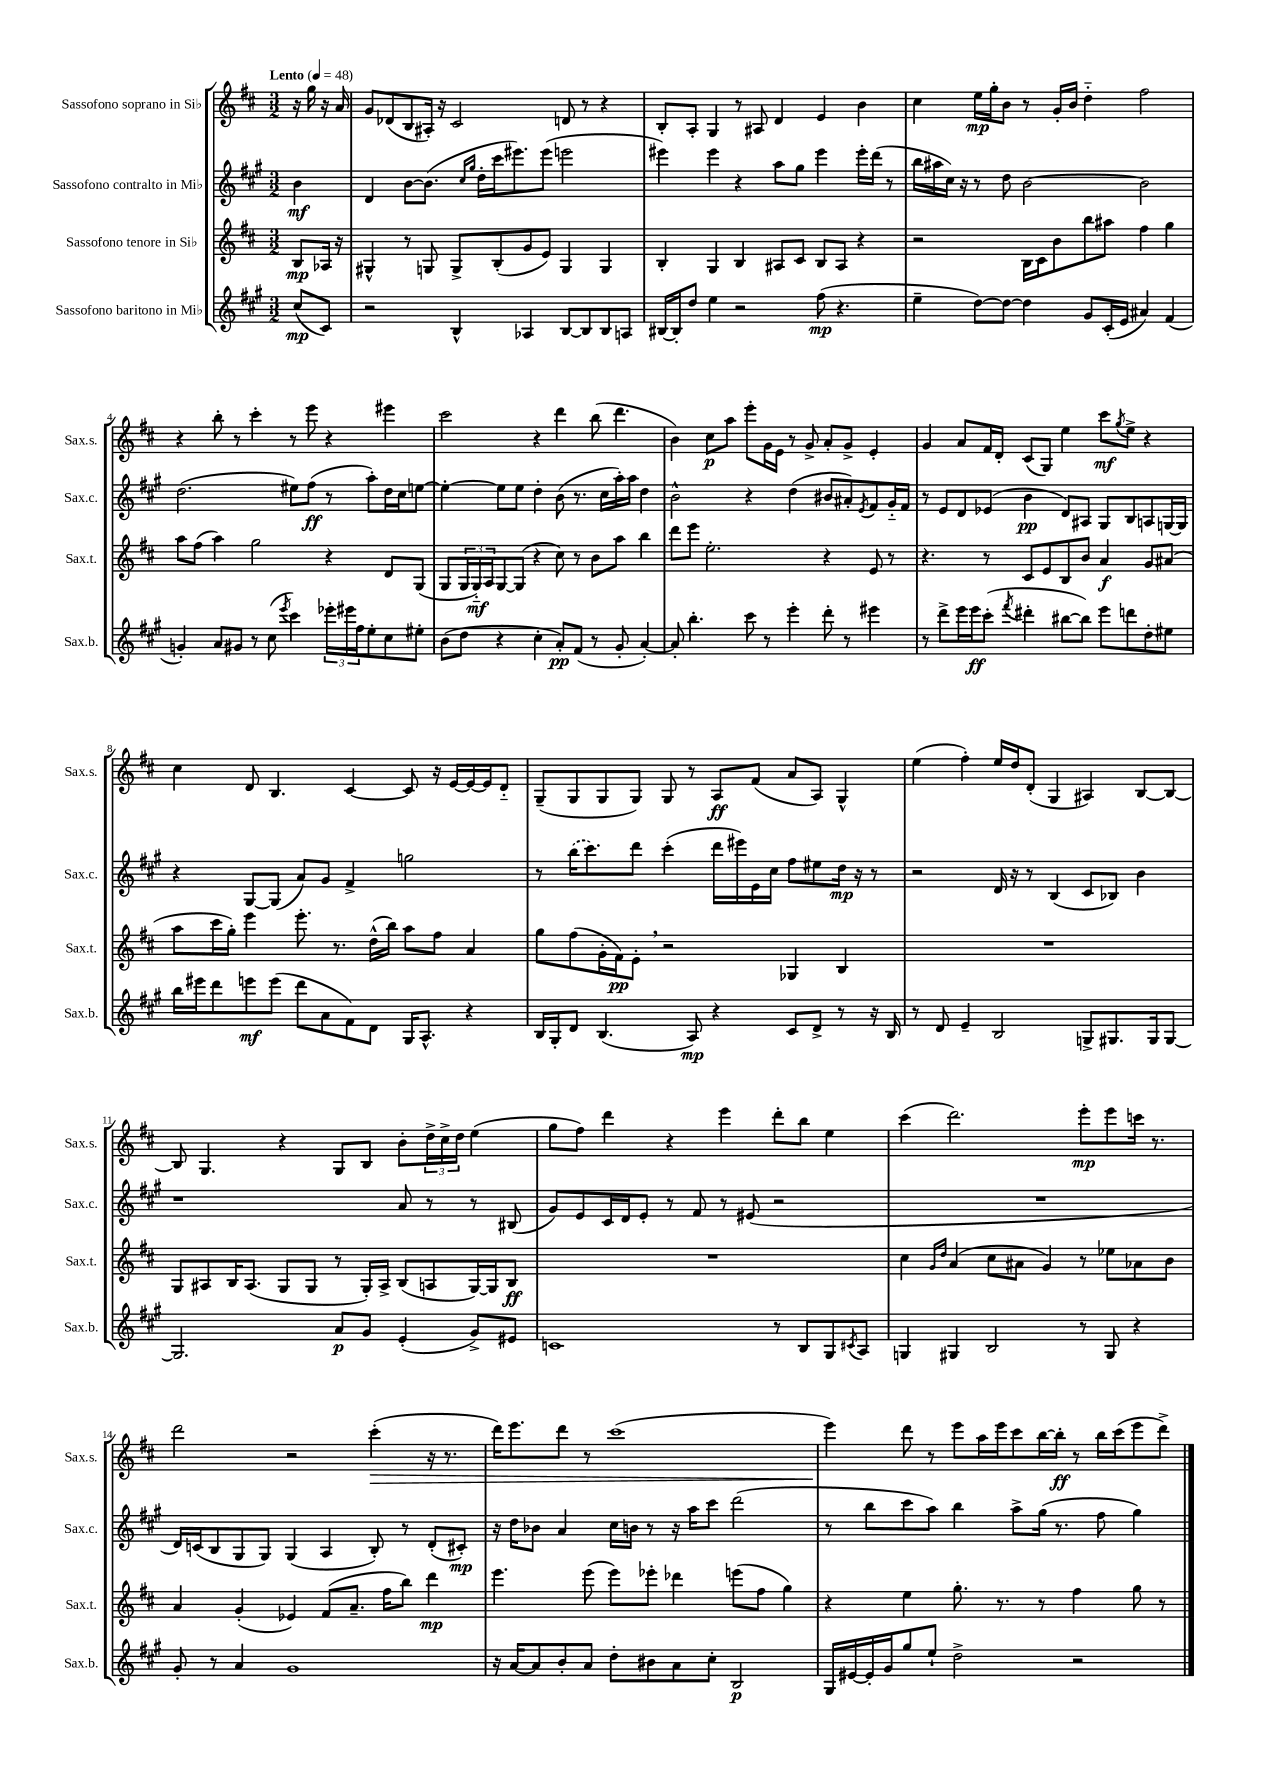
<<
\new StaffGroup <<
\new Staff = "s0" \with { instrumentName = "Sassofono soprano in Sib" shortInstrumentName = "Sax.s." } {
    \clef treble \key d \major \numericTimeSignature \time 3/2 \partial 4 \tempo "Lento" 4 = 48
    r16 g''16 r16 a'16 |
    g'8 des'8( b8 ais16-.) r16 cis'2 d'8 r8 r4 |
    b8-. a8-. g4 r8 ais8 d'4 e'4 b'4 |
    cis''4 e''16\mp g''16-. b'8 r8 g'16-. b'16 d''4-_ fis''2 |
    r4 b''8-. r8 cis'''4-. r8 e'''8 r4 eis'''4 |
    cis'''2 r4 d'''4 b''8( d'''4. |
    b'4) cis''8\p a''8 e'''8-. g'16 e'16 r8 g'8-> a'8-. g'8-> e'4-. |
    g'4 a'8 fis'16 d'16-. cis'8( g8) e''4 cis'''8\mf \acciaccatura { g''8 } e''8-> r4 |
    cis''4 d'8 b4. cis'4~ cis'8 r16 e'16~ e'16~ e'16 d'8-_ |
    g8--( g8 g8 g8) g8 r8 a8\ff fis'8( a'8 a8) g4-^ |
    e''4( fis''4-.) e''16 d''16 d'8-.( g4 ais4) b8~ b8~ |
    b8 g4. r4 g8 b8 b'8-. \tuplet 3/2 { d''16-> cis''16-> d''16 } e''4( |
    g''8 fis''8) d'''4 r4 e'''4 d'''8-. b''8 e''4 |
    cis'''4( d'''2.) e'''8-.\mp e'''8 c'''16 r8. |
    d'''2 r2 cis'''4-.\>( r16 r8. |
    d'''16) e'''8. d'''8 r8 cis'''1( |
    e'''4\!) d'''8 r8 e'''8 a''16 e'''16 cis'''8 b''16~ b''16-.\ff r8 b''16 cis'''16( e'''8 d'''8->) \bar "|." |
}
\new Staff = "s1" \with { instrumentName = "Sassofono contralto in Mib" shortInstrumentName = "Sax.c." } {
    \clef treble \key a \major \numericTimeSignature \time 3/2 \partial 4
    b'4\mf |
    d'4 b'8~ b'8.( \grace { cis''16 gis''16 } d''16-. cis'''16 eis'''8.) eis'''8( e'''2 |
    eis'''4) eis'''4 r4 a''8 gis''8 eis'''4 eis'''16-. d'''16( r8 |
    b''16 ais''16 cis''16) r16 r8 d''8 b'2~ b'2 |
    d''2.( eis''8) fis''8\ff( r8 a''8-.) d''16 cis''16 e''8~ |
    e''4~-. e''8 e''8 d''4-. b'8( r8. cis''16 a''16-.) a''16 d''4 |
    b'2-^ r4 d''4( bis'8 ais'8-.) \acciaccatura { e'8 } fis'8 gis'16-_ fis'16 |
    r8 e'8 d'8 ees'8( b'4\pp d'8) ais8 gis8 b8 a8 g16~ g16 |
    r4 gis8~ gis8( a'8) gis'8 fis'4-> g''2 |
    r8 \once \slurDashed b''16( cis'''8.) d'''8 cis'''4-.( d'''16 eis'''16) e'16 cis''16 fis''8 eis''8 d''16\mp r16 r8 |
    r2 d'16 r16 r8 b4( cis'8 bes8) b'4 |
    r1 a'8 r8 r8 bis8( |
    gis'8) e'8 cis'16 d'16 e'8-. r8 fis'8 r8 eis'8( r2 |
    R1. |
    d'16) c'16( b8 gis8 gis8) gis4( a4 b8-.) r8 d'8-.( cis'8-.\mp) |
    r16 d''16 bes'8 a'4 cis''16 b'16 r8 r16 a''16 cis'''8 d'''2( |
    r8 b''8 cis'''8 a''8) b''4 a''8-> gis''16( r8. fis''8 gis''4) \bar "|." |
}
\new Staff = "s2" \with { instrumentName = "Sassofono tenore in Sib" shortInstrumentName = "Sax.t." } {
    \clef treble \key d \major \numericTimeSignature \time 3/2 \partial 4
    b8\mp aes16 r16 |
    gis4-^ r8 g8 g8-> b8-.( g'8 e'8) g4 g4 |
    b4-. g4 b4 ais8 cis'8 b8 ais8 r4 |
    r2 b16 cis'16 b'8 b''8 ais''8 fis''4 g''4 |
    a''8 fis''8( a''4) g''2 r4 d'8 g8( |
    g8 \tuplet 3/2 { g16 g16-_\mf) a16 } g8~ g8( r4 cis''8) r8 b'8 a''8 b''4 |
    d'''8 e'''8 e''2.-. r4 e'8 r8 |
    r4. r8 cis'8 e'8 b8 b'8 a'4\f g'8 ais'8( |
    a''8 cis'''16 g''16-.) e'''4 e'''8.-. r8. d''16-^( b''16) a''8 fis''8 a'4 |
    g''8 fis''8( g'16-. fis'16\pp) e'8-. \breathe r2 ges4 b4 |
    R1. |
    g8 ais8 b16 ais8.( g8 g8 r8 g16-.) ais16-> b8( a8 g16~) g16 b8\ff |
    R1. |
    cis''4 \grace { g'16 d''16 } a'4( cis''8 ais'8 g'4) r8 ees''8 aes'8 b'8 |
    a'4 g'4-.( ees'4) fis'8( a'8.-- fis''16 b''8) d'''4\mp |
    e'''4. e'''8( e'''8) ees'''8-. des'''4 e'''8( fis''8 g''4) |
    r4 e''4 g''8.-. r8. r8 fis''4 g''8 r8 \bar "|." |
}
\new Staff = "s3" \with { instrumentName = "Sassofono baritono in Mib" shortInstrumentName = "Sax.b." } {
    \clef treble \key a \major \numericTimeSignature \time 3/2 \partial 4
    cis''8\mp( cis'8) |
    r2 b4-^ aes4 b8~ b8 b8 a8 |
    bis16~ bis16-. d''8 e''4 r2 fis''8\mp( r4. |
    e''4-- d''8~) d''8~ d''4 gis'8 cis'16-.( e'16 ais'4) fis'4( |
    g'4-.) a'8 gis'8 r8 cis''8( \acciaccatura { e'''8 } cis'''4) \tuplet 3/2 { ees'''16-. eis'''16 fis''16 } e''8-. cis''8 eis''8-. |
    b'8( d''8 r4 cis''4-. a'8-.\pp) fis'8( r8 gis'8-. a'4~-.) |
    a'8-. b''4.-. cis'''8 r8 e'''4-. d'''8-. r8 eis'''4 |
    r8 d'''8-> e'''16 e'''16\ff cis'''8-.( \acciaccatura { fis'''8 } dis'''4-. bis''8~ bis''8) e'''8 d'''8 d''8-. eis''8 |
    b''16 eis'''16 d'''8 e'''8\mf e'''8( d'''8 a'8 fis'8) d'8 gis16 a8.-^ r4 |
    b16 gis16-. d'8 b4.( a8\mp) r4 cis'8 d'8-> r8 r16 b16 |
    r8 d'8 e'4-- b2 g8-> gis8. gis16 gis8~ |
    gis2. a'8\p gis'8 e'4-.( gis'8->) eis'8 |
    c'1 r8 b8 gis8 \acciaccatura { cis'8 } a8 |
    g4 gis4 b2 r8 gis8 r4 |
    gis'8-. r8 a'4 gis'1 |
    r16 a'16~ a'8 b'8-. a'8 d''8-. bis'8 a'8 cis''8-. b2\p |
    gis16 eis'16~ eis'16-. gis'16 gis''8 e''8-! d''2-> r2 \bar "|." |
}
>>
>>
